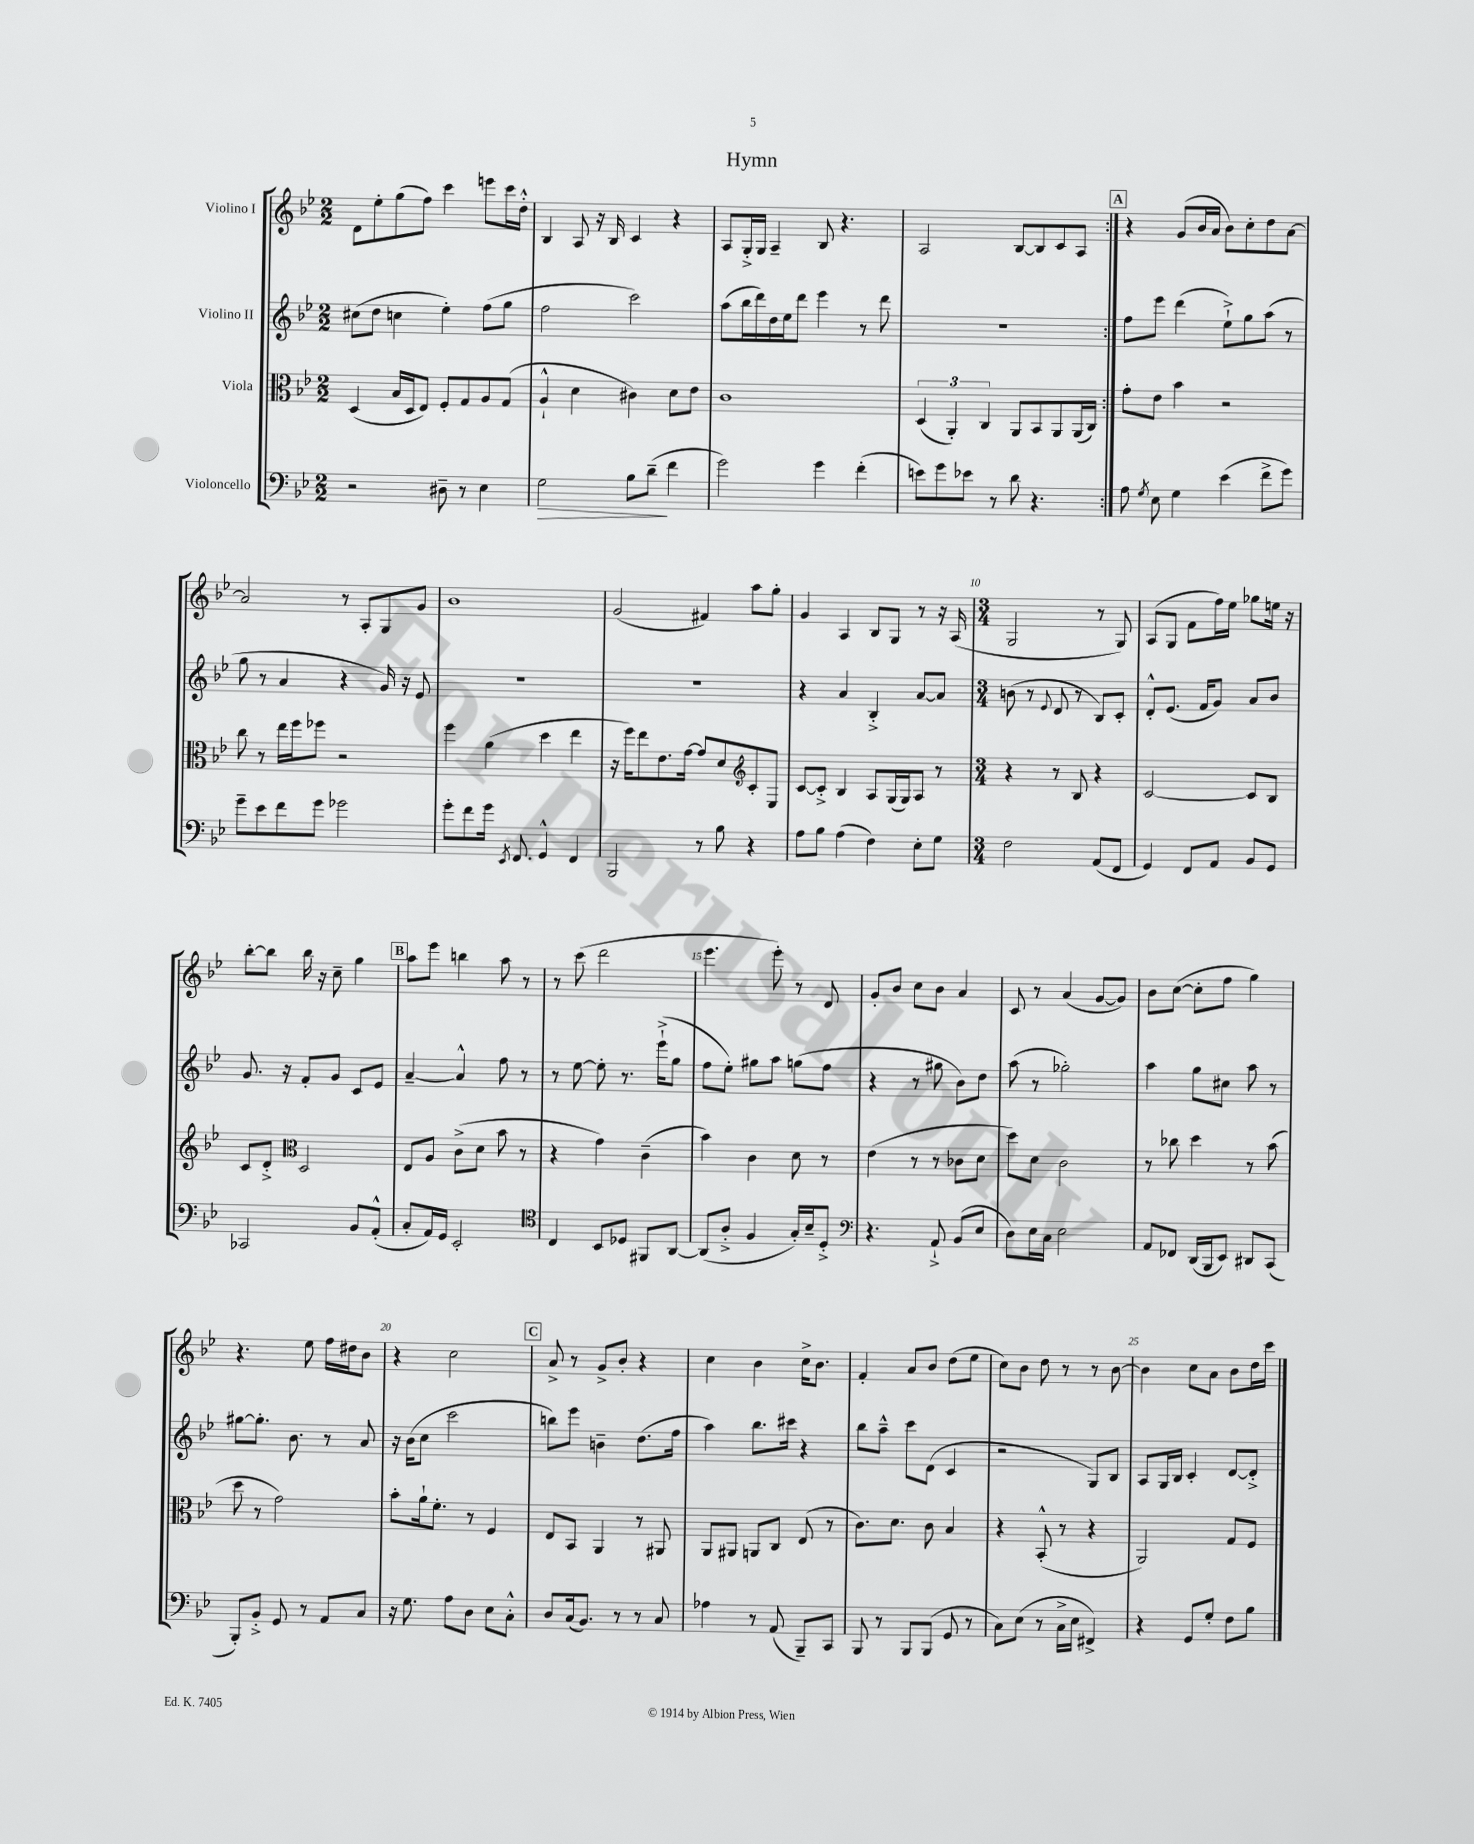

**kern	**dynam	**kern	**kern	**kern
*part4	*part4	*part3	*part2	*part1
*staff4	*staff4	*staff3	*staff2	*staff1
*I"Violoncello	*	*I"Viola	*I"Violino II	*I"Violino I
*clefF4	*	*clefC3	*clefG2	*clefG2
*k[b-e-]	*	*k[b-e-]	*k[b-e-]	*k[b-e-]
*M2/2	*	*M2/2	*M2/2	*M2/2
=1	=1	=1	=1	=1
2r	.	(4D/	(8cc#X\L	8d\L
.	.	.	8dd\J	8ee-'\
.	.	16B-/LL	4ccn\	(8gg\
.	.	16D/J	.	.
.	.	8E-/J)	.	8ff\J)
8D#X~\	.	8F'/L	4ee-'\)	4ccc\
8r	.	8G/	.	.
4E-\	.	8A/	(8ff\L	8eeen\L
.	.	(8G/J	8gg\J	16ccc\L
.	.	.	.	16dd'^^\JJ
=2	=2	=2	=2	=2
!	!LO:HP:b	!	!	!
2G\	>	4A`^^/	2ff\	4B-/
.	.	4d\	.	8A/
.	.	.	.	16r
.	.	.	.	16B-/
8B-\L	.	4c#X\)	2ccc\)	4c/
(8d~\J	.	.	.	.
4f\	]	8d\L	.	4r
.	.	8e-\J	.	.
=3	=3	=3	=3	=3
2g\)	.	1c	(8aa\L	8A/L
.	.	.	16bb-\L	16G'^/L
.	.	.	16ddd\)	16G/JJ
.	.	.	16dd\	4A~/
.	.	.	16ee-\J	.
.	.	.	8ddd\J	.
4g\	.	.	4eee-\	8B-/
.	.	.	.	4.r
(4f'\	.	.	8r	.
.	.	.	8ddd\	.
=4	=4	=4	=4	=4
8en\L)	.	(6D/	1r	2A/
8g\	.	.	.	.
.	.	6AA'/)	.	.
8e-X\J	.	.	.	.
.	.	6C/	.	.
8r	.	.	.	.
8d\	.	8AA/L	.	[8B-/L
4.r	.	8BB-/	.	8B-/]
.	.	8AA/	.	8c/
.	.	(16AA/L	.	8A/J
.	.	16C/JJ)	.	.
!!LO:REH:place=s1:t=A
=5:|!	=5:|!	=5:|!	=5:|!	=5:|!
8A\	.	8g'\L	8ff\L	4r
8qG/	.	.	.	.
8E-\	.	8e-\J	8eee-\J	.
4G\	.	4b-\	(4ddd\	(8g/L
.	.	.	.	16b-/L
.	.	.	.	16a/JJ
(4e-\	.	2r	8ee-`^\L)	8b-\L)
.	.	.	8gg\	8cc'\
8f^\L	.	.	(8aa\J	8dd\
8g\J)	.	.	8r	[8a\J
!!LO:LB:g=z
=6	=6	=6	=6	=6
8g~\L	.	8cc\	8gg\	2a/]
8e-\	.	8r	8r	.
8f\	.	16ee-\LL	4a/	.
.	.	16ff\J	.	.
8g\J	.	8ff-X\J	.	.
2g-X\	.	2r	4r	8r
.	.	.	.	8A'/L
.	.	.	16g/)	8G/
.	.	.	16r	.
.	.	.	8e-/	8g/J
=7	=7	=7	=7	=7
8g'\L	.	4ff\	1r	1b-
8f\	.	.	.	.
16g\Jk	.	(4a\	.	.
8qEE-/	.	.	.	.
8.FF/	.	.	.	.
4GG^^/	.	4dd\	.	.
4FF/	.	4ee-\	.	.
=8	=8	=8	=8	=8
2BBB-/	.	16r	1r	(2g/
.	.	16ff\KL)	.	.
.	.	8ee-\	.	.
.	.	8.e-\	.	.
.	.	[16g\Jk	.	.
8r	.	8g/L]	.	4f#X/)
8B-\	.	8d/	.	.
4r	.	8c'/	.	8aa\L
.	.	8E-/J	.	8gg'\J
=9	=9	=9	=9	=9
*	*	*clefG2	*	*
8A\L	.	[8c/L	4r	4g/
8B-\J	.	8c'^/J]	.	.
(4A\	.	4B-/	4a/	4A/
4F\)	.	8A/L	4B-'^/	8B-/L
.	.	(16G/L	.	8G/J
.	.	16G/J)	.	.
8E-'\L	.	8A/J	[8a/L	8r
8G\J	.	8r	8a/J]	16r
.	.	.	.	(16A/
=10	=10	=10	=10	=10
*M3/4	*	*M3/4	*M3/4	*M3/4
2F\	.	4r	(8bn\	2G/
.	.	.	8r	.
.	.	.	8qqe-/	.
.	.	8r	8d/	.
.	.	8B-/	8r	.
(8AA/L	.	4r	8B-/L)	8r
8FF/J	.	.	8c'/J	8G/)
=11	=11	=11	=11	=11
4GG/)	.	[2c/	8d'^^/L	(8A/L
.	.	.	(8.e-/J	8G/J
8FF/L	.	.	.	8f\L
.	.	.	16f/KL	.
8AA/J	.	.	8g/J)	16ff\L)
.	.	.	.	16ee-\JJ
8BB-/L	.	8c/L]	8a/L	8gg-X\L
8GG/J	.	8B-/J	8b-/J	16een\Jk
.	.	.	.	16r
!!LO:LB:g=z
=12	=12	=12	=12	=12
2CC-X/	.	8c/L	8.g/	[8bb-'\L
.	.	8d'^/J	.	8bb-\J]
.	.	.	16r	.
*	*	*clefC3	*	*
.	.	2D/	8f'/L	16bb-\
.	.	.	.	16r
.	.	.	8g/J	8cc~\
8BB-/L	.	.	8c/L	4gg\
(8AA'^^/J	.	.	8e-/J	.
!!LO:REH:place=s1:t=B
=13	=13	=13	=13	=13
8C'/L	.	8E-/L	[4a~/	8aa\L
16AA/L)	.	8A/J	.	8eee-\J
16GG/JJ	.	.	.	.
2EE-'/	.	(8c^\L	4a^^/]	4bbn\
.	.	8d\J	.	.
.	.	8b-\	8ff\	8aa\
.	.	8r	8r	8r
=14	=14	=14	=14	=14
*clefC4	*	*	*	*
4C/	.	4r	8r	8r
.	.	.	[8ee-\	(8ccc\
8BB-/L	.	4g\)	8ee-'\]	2ddd\
8D-X/J	.	.	8.r	.
8FF#X/L	.	(4c~\	.	.
.	.	.	(16eee-`^\KL	.
[8AA/J	.	.	8gg\J	.
=15	=15	=15	=15	=15
(8AA/L]	.	4b-\)	8ff\L	4.eee-\
8A'^/J	.	.	8ee-'\J)	.
4F/	.	4c\	8gg#X\L	.
.	.	.	8aa\J	8eee-'\)
16G'/LL)	.	8d\	(8ggn\L	8r
16B-~/J	.	.	.	.
8D'^/J	.	8r	8ff\J	8d/
=16	=16	=16	=16	=16
*clefF4	*	*	*	*
4.r	.	(4e-\	4r	8g'/L
.	.	.	.	8b-/J
.	.	8r	8r	8cc\L
8AA`^/	.	8r	8gg#X\	8b-\J
(8BB-/L	.	8c-X\L	8b-\L)	4a/
8E-/J	.	8d\J	8dd\J	.
=17	=17	=17	=17	=17
8D\L)	.	8dd\L)	(8aa\	8c/
16E-\L	.	8d\J	8r	8r
16C\JJ	.	.	.	.
2E-\	.	2c\	2gg-X'\)	(4a/
.	.	.	.	[8g/L
.	.	.	.	8g/J])
=18	=18	=18	=18	=18
8AA/L	.	8r	4aa\	8b-\L
8FF-X/J	.	8cc-X\	.	([8cc\J
(16DD/LL	.	4dd\	8gg\L	8cc'\L]
16BBB-/J	.	.	.	.
8EE-/J)	.	.	8cc#X\J	8ff\J
8DD#X/L	.	8r	8aa\	4gg\)
(8CC/J	.	(8b-\	8r	.
!!LO:LB:g=z
=19	=19	=19	=19	=19
8BBB-'/L)	.	8dd\	[8gg#X\L	4.r
8BB-'^/J	.	8r	8.gg#'\J]	.
8GG/	.	2g\)	.	.
.	.	.	8.b-\	.
8r	.	.	.	8ee-\
8AA/L	.	.	8r	16ff\LL
.	.	.	.	16dd#X\J
8C/J	.	.	8a/	8b-\J
=20	=20	=20	=20	=20
16r	.	8b-'\L	16r	4r
8.G\	.	.	(16b-\KL	.
.	.	16a`\k	8cc\J	.
.	.	8.f'\J	.	.
8A\L	.	.	2ccc\	2cc\
8D\J	.	8r	.	.
8E-\L	.	4F/	.	.
8C'^^\J	.	.	.	.
!!LO:REH:place=s1:t=C
=21	=21	=21	=21	=21
8D/L	.	8E-/L	8bbn\L)	8a^/
(16C/k	.	8BB-/J	8eee-\J	8r
8.BB-/J)	.	.	.	.
.	.	4AA/	4bn~\	8g^/L
8r	.	.	.	8b-'/J
8r	.	8r	(8.dd\L	4r
8C/	.	8AA#X/	.	.
.	.	.	16ff\Jk	.
=22	=22	=22	=22	=22
4A-X\	.	8AA/L	4aa\)	4cc\
.	.	8AA#X/J	.	.
8r	.	8AAn/L	8.bb-\L	4b-\
(8AA/	.	8C/J	.	.
.	.	.	16ccc#X\Jk	.
8BBB-~/L)	.	(8E-/	4r	16cc^\KL
.	.	.	.	8.b-\J
8CC/J	.	8r	.	.
=23	=23	=23	=23	=23
8BBB-/	.	8.c\L)	8bb-\L	4f'/
8r	.	.	8aa~^^\J	.
.	.	8.d\J	.	.
8BBB-/L	.	.	8ccc\L	8a/L
(8BBB-/J	.	8c\	(8d\J	8b-/J
8GG/	.	4B-/	4c/	(8dd\L
8r	.	.	.	8ee-\J
=24	=24	=24	=24	=24
8C\L)	.	4r	2r	8cc\L)
(8E-\J	.	.	.	8b-\J
8r	.	(8BB-'^^/	.	8dd\
16C^\LL	.	8r	.	8r
16E-\JJ	.	.	.	.
4FF#X^/)	.	4r	8G/L)	8r
.	.	.	8B-/J	[8b-\
=25	=25	=25	=25	=25
4r	.	2AA/)	8A/L	4b-\]
.	.	.	16G/L	.
.	.	.	16B-/JJ	.
8GG/L	.	.	4c'/	8cc\L
8G'/J	.	.	.	8a\J
8F\L	.	8G/L	[8d/L	8b-\L
8B-\J	.	8F/J	8d'^/J]	16dd\L
.	.	.	.	16ccc\JJ
==	==	==	==	==
*-	*-	*-	*-	*-
